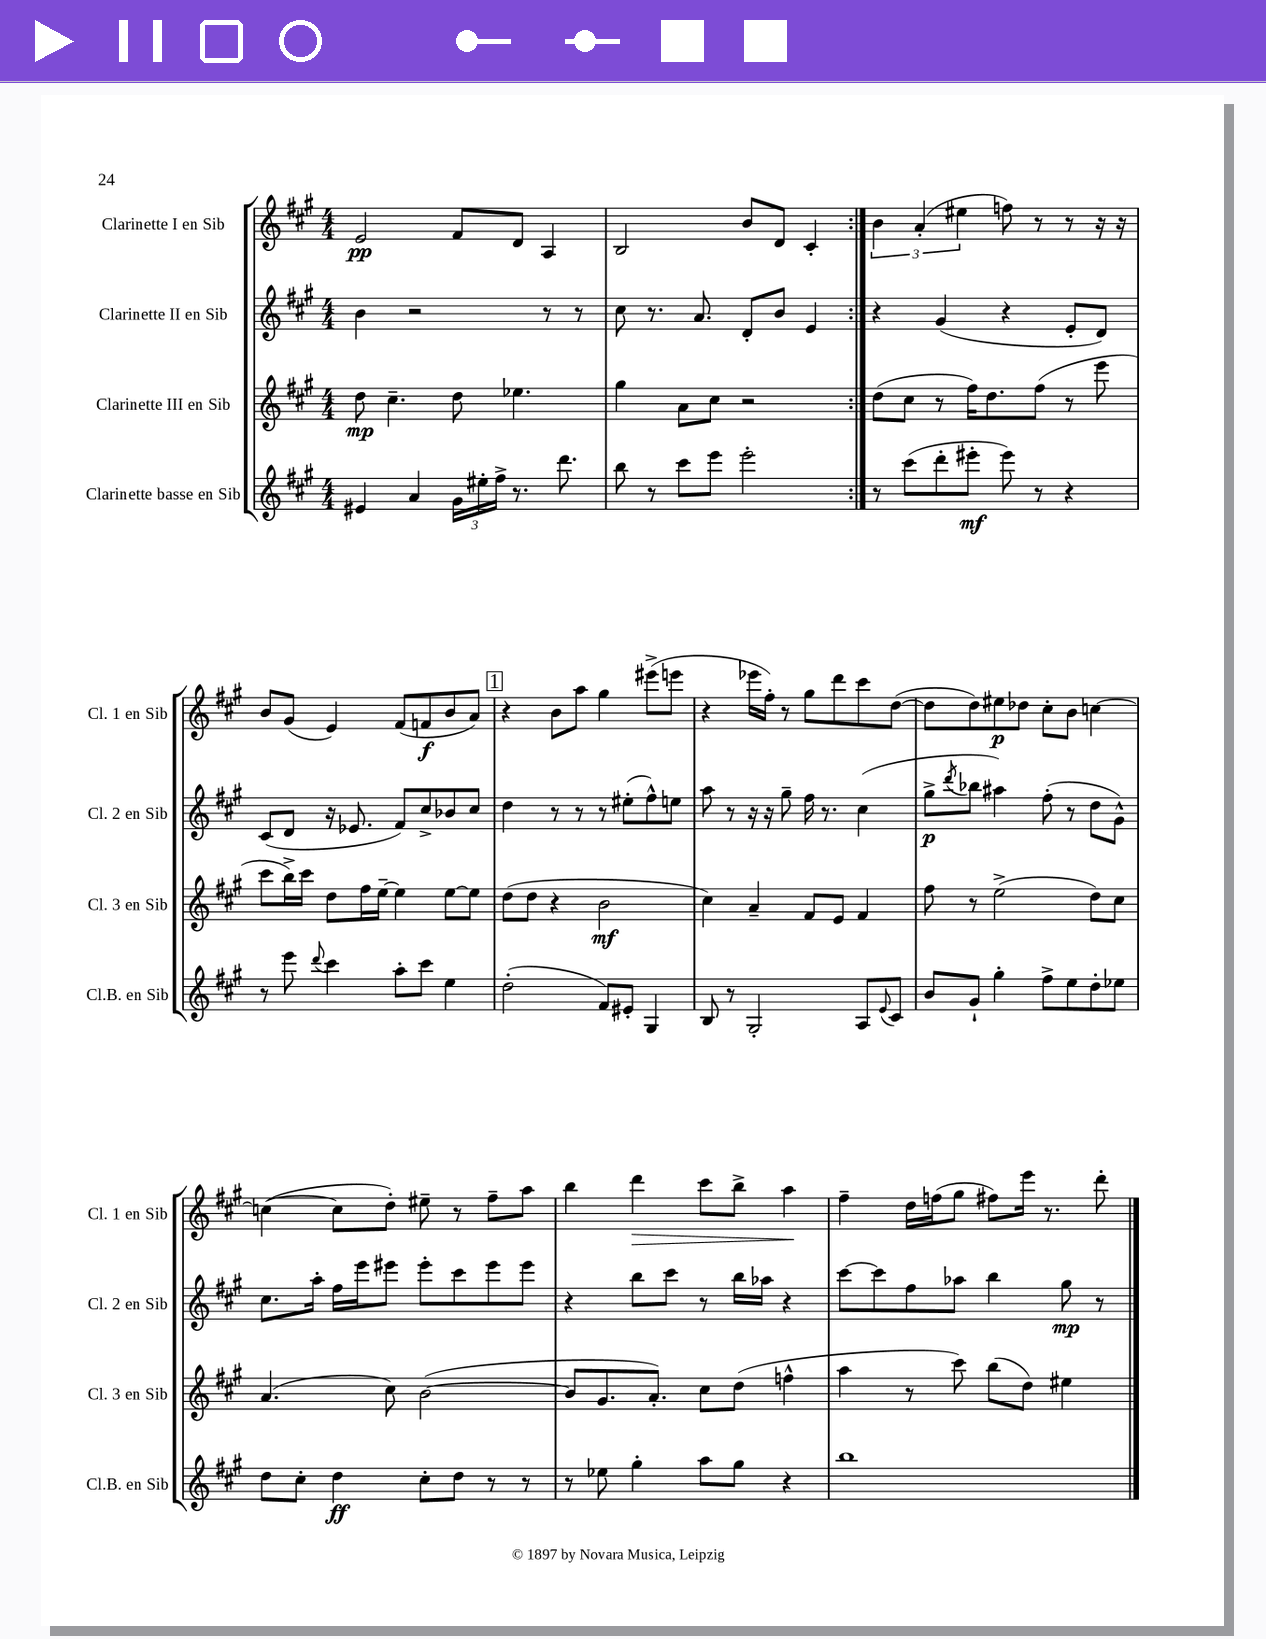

**kern	**kern	**kern	**kern
*staff4	*staff3	*staff2	*staff1
*clefG2	*clefG2	*clefG2	*clefG2
*k[f#c#g#]	*k[f#c#g#]	*k[f#c#g#]	*k[f#c#g#]
*M4/4	*M4/4	*M4/4	*M4/4
4e#/	8dd\	4b\	2e/
.	4.cc#~\	.	.
4a/	.	2r	.
24g#\LL	8dd\	.	8f#/L
24ee#'\	.	.	.
24ff#^\JJ	.	.	.
8.r	4.ee-\	.	8d/J
.	.	8r	4A/
8.ddd\	.	.	.
.	.	8r	.
=	=	=	=
8bb\	4gg#\	8cc#\	2B/
8r	.	8.r	.
8ccc#\L	8a\L	.	.
.	.	8.a/	.
8eee\J	8cc#\J	.	.
2eee'\	2r	8d'/L	8b/L
.	.	8b/J	8d/J
.	.	4e/	4c#'/
=:|!	=:|!	=:|!	=:|!
8r	(8dd\L	4r	6b\
(8ccc#\L	8cc#\J	.	.
.	.	.	(6a'/
8ddd'\	8r	(4g#/	.
.	.	.	6ee#\
8eee#'\J	16ff#\LK)	.	.
.	8.dd\	.	.
8eee#\)	.	4r	8ff\)
8r	(8ff#\J	.	8r
4r	8r	8e'/L	8r
.	8eee\	8d/J)	16r
.	.	.	16r
=	=	=	=
8r	8ccc#\L	(8c#/L	8b/L
8eee\	16bb^\L)	8d/J	(8g#/J
.	16ccc#\JJ	.	.
8qqddd/	.	.	.
4ccc#\	8dd\L	16r	4e/)
.	.	8.e-/	.
.	16ff#\L	.	.
.	[16ee~\JJ	.	.
8aa'\L	4ee\]	8f#/L)	(8f#/L
8ccc#\J	.	8cc#^/	8f/
4ee\	[8ee\L	8b-/	8b/
.	8ee\]J	8cc#/J	8a/J)
=	=	=	=
(2dd'\	(8dd\L	4dd\	4r
.	8dd\J	.	.
.	4r	8r	8b\L
.	.	8r	8aa\J
8f#/L)	2b\	8r	4gg#\
8e#'/J	.	(8ee#'\L	.
4G#/	.	8ff#^^\)	(8eee#^\L
.	.	8ee\J	8eee\J
=	=	=	=
8B/	4cc#\)	8aa\	4r
8r	.	8r	.
2G#'/	4a~/	16r	16eee-\LL
.	.	16r	16ff#'\JJ)
.	.	8gg#~\	8r
.	8f#/L	16ff#\	8gg#\L
.	.	8.r	.
.	8e/J	.	8ddd\
8A/L	4f#/	(4cc#\	8ccc#\
8qqe/	.	.	.
8c#/J	.	.	([8dd\J
=	=	=	=
8b/L	8ff#\	8gg#^\L	8dd\]L
.	.	8qddd/	.
8g#`/J	8r	8bb-\J	8dd\)
4gg#'\	(2ee^\	4aa#\)	8ee#\
.	.	.	8dd-\J
8ff#^\L	.	(8ff#'\	8cc#'\L
8ee\	.	8r	8b\J
8dd'\	8dd\L)	8dd\L	[4cc\
8ee-\J	8cc#\J	8g#^^\J)	.
=	=	=	=
8dd\L	(4.a/	8.cc#\L	(4cc\_
8cc#'\J	.	.	.
.	.	16aa'\Jk	.
4dd\	.	16ff#\LL	8cc\]L
.	.	16eee\J	.
.	8cc#\)	8eee#\J	8dd'\J)
8cc#'\L	([2b\	8eee#'\L	8ee#~\
8dd\J	.	8ccc#\	8r
8r	.	8eee#\	8ff#~\L
8r	.	8eee#\J	8aa\J
=	=	=	=
8r	8b/]L	4r	4bb\
8ee-\	8.g#/	.	.
4gg#'\	.	8bb\L	4ddd\
.	8.a'/J)	.	.
.	.	8ccc#\J	.
8aa\L	8cc#\L	8r	8ccc#\L
8gg#\J	(8dd\J	16bb\LL	8bb^\J
.	.	16aa-\JJ	.
4r	4ff^^\	4r	4aa\
=	=	=	=
1bb	4aa\	[8ccc#\L	4ff#~\
.	.	8ccc#\]	.
.	8r	8ff#\	16dd\LL
.	.	.	(16ff\J
.	8ccc#\)	8aa-\J	8gg#\J
.	(8bb\L	4bb\	8ff#\L)
.	8dd\J)	.	16eee\Jk
.	.	.	8.r
.	4ee#\	8gg#\	.
.	.	8r	8ddd'\
==	==	==	==
*-	*-	*-	*-
